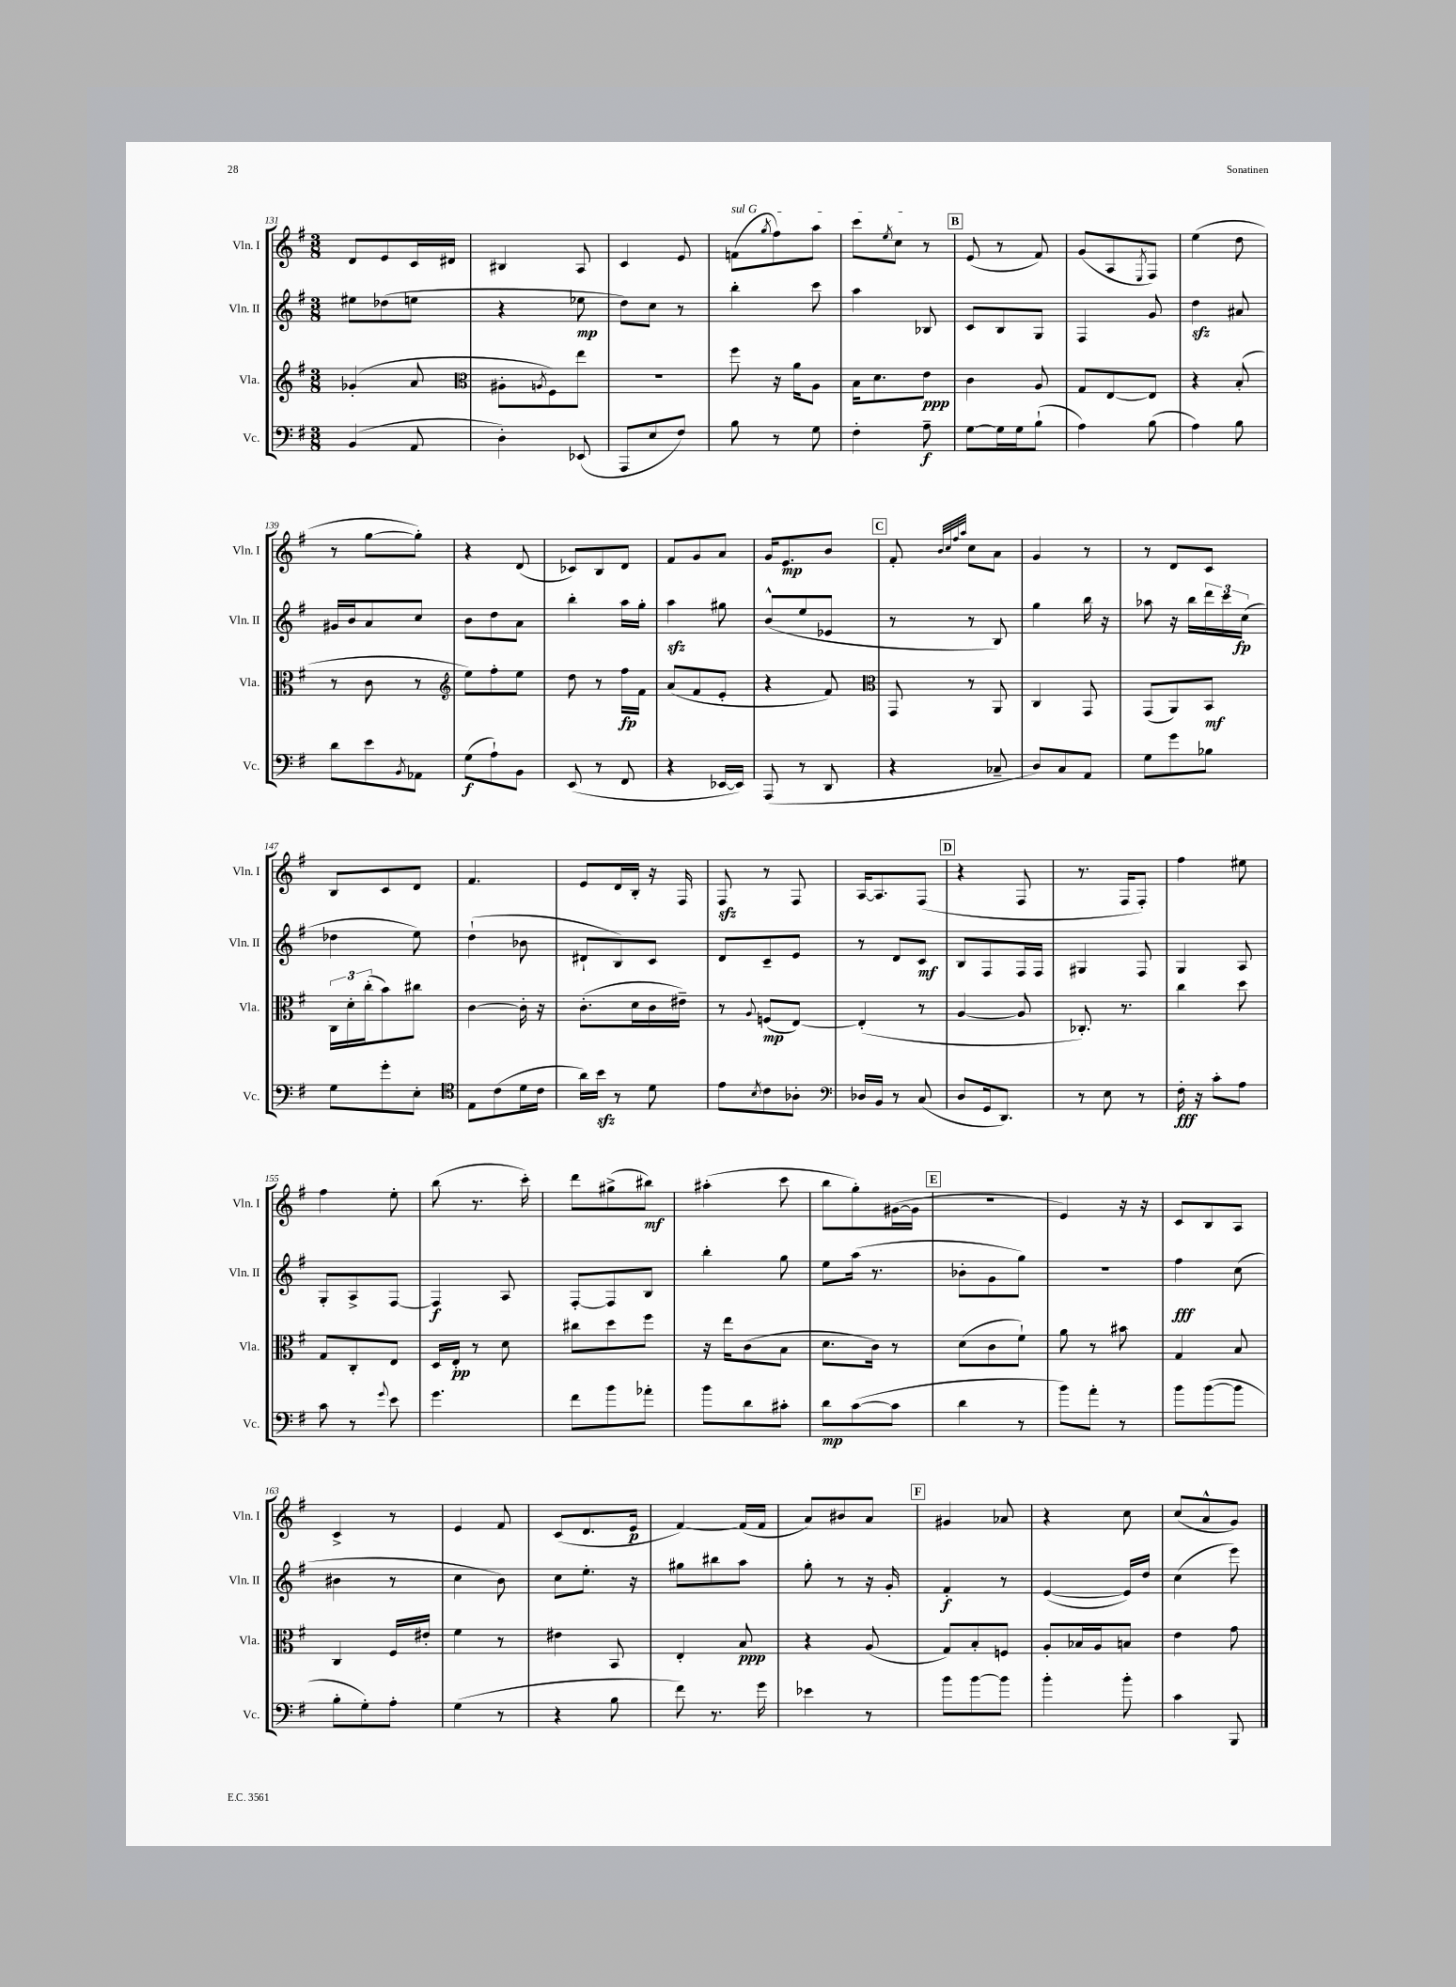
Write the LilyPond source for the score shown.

<<
\new StaffGroup <<
\new Staff = "s0" \with { instrumentName = "Vln. I" shortInstrumentName = "Vln. I" } {
    \clef treble \key g \major \numericTimeSignature \time 3/8
    d'8 e'8 c'16 dis'16 |
    bis4 a8 |
    c'4 e'8 |
    \once \override TextSpanner.bound-details.left.text = \markup { \italic "sul G" } f'8\startTextSpan( \acciaccatura { g''8 } fis''8) a''8 |
    c'''8 \acciaccatura { e''8 } c''8\stopTextSpan r8 |
    \mark \markup { \box "B" } e'8( r8 fis'8) |
    g'8( a8 \acciaccatura { e8 } fis8) |
    e''4( d''8 |
    r8 g''8~ g''8-.) |
    r4 d'8( |
    ces'8) b8 d'8 |
    fis'8 g'8 a'8 |
    g'16 e'8.\mp b'8 |
    \mark \markup { \box "C" } fis'8-. \grace { b'32 c''32 fis''32 a''32 } c''8 a'8 |
    g'4 r8 |
    r8 d'8 c'8 |
    b8 c'8 d'8 |
    fis'4. |
    e'8 d'16 b16-. r16 fis16 |
    fis8\sfz r8 fis8 |
    a16~ a8. fis8( |
    \mark \markup { \box "D" } r4 fis8 |
    r8. fis16 fis8-.) |
    fis''4 eis''8 |
    fis''4 e''8-. |
    b''8( r8. c'''16-.) |
    d'''8 gis''8->( bis''8\mf) |
    ais''4-.( c'''8 |
    b''8 g''8-.) gis'16~( gis'16 |
    \mark \markup { \box "E" } R4. |
    e'4) r16 r16 |
    c'8 b8 a8 |
    c'4-> r8 |
    e'4 fis'8 |
    c'8( d'8. e'16\p |
    fis'4~) fis'16( fis'16 |
    a'8) bis'8 a'8 |
    \mark \markup { \box "F" } gis'4 aes'8 |
    r4 c''8 |
    c''8( a'8-^ g'8) \bar "|." |
}
\new Staff = "s1" \with { instrumentName = "Vln. II" shortInstrumentName = "Vln. II" } {
    \clef treble \key g \major \numericTimeSignature \time 3/8
    eis''8 des''8( e''8 |
    r4 ees''8\mp |
    d''8) c''8 r8 |
    b''4-. c'''8 |
    a''4 bes8 |
    \mark \markup { \box "B" } c'8 b8 g8 |
    fis4 g'8 |
    d''4\sfz ais'8 |
    gis'16 b'16 a'8 c''8 |
    b'8 d''8 a'8 |
    b''4-. a''16 g''16-. |
    a''4\sfz gis''8 |
    b'8-^( e''8 ees'8 |
    \mark \markup { \box "C" } r8 r8 b8) |
    g''4 b''16 r16 |
    aes''8 r16 b''16 \tuplet 3/2 { d'''16 c'''16 c''16\fp( } |
    des''4 e''8) |
    d''4-!( bes'8 |
    dis'8-! b8) c'8 |
    d'8 c'8-- e'8 |
    r8 d'8 c'8\mf |
    \mark \markup { \box "D" } b8 fis8 fis16 fis16 |
    gis4 fis8 |
    g4 a8 |
    g8-. a8-> fis8~ |
    fis4\f a8 |
    fis8~-. fis8 b8 |
    b''4-. g''8 |
    e''8 a''16( r8. |
    \mark \markup { \box "E" } bes'8-. g'8 g''8) |
    R4. |
    fis''4\fff c''8( |
    bis'4 r8 |
    c''4 b'8) |
    c''8 e''8.-. r16 |
    gis''8 bis''8 a''8 |
    g''8-. r8 r16 g'16-. |
    \mark \markup { \box "F" } fis'4-.\f r8 |
    e'4~( e'16) d''16 |
    c''4( e'''8) \bar "|." |
}
\new Staff = "s2" \with { instrumentName = "Vla." shortInstrumentName = "Vla." } {
    \clef treble \key g \major \numericTimeSignature \time 3/8
    ges'4-.( a'8 |
    \clef alto ais8-. \acciaccatura { a8 } fis8) e''8 |
    R4. |
    fis''8 r16 a'16 a8 |
    b16 d'8. e'8\ppp |
    \mark \markup { \box "B" } c'4 a8 |
    g8 e8~ e8 |
    r4 b8-.( |
    r8 c'8 r8 |
    \clef treble e''8) fis''8-. e''8 |
    d''8 r8 fis''16\fp fis'16 |
    a'8( fis'8 e'8-. |
    r4 fis'8) |
    \mark \markup { \box "C" } \clef alto g,8 r8 a,8 |
    c4 g,8 |
    g,8( a,8) b,8\mf |
    \tuplet 3/2 { c16 d'16-. c''16-.( } b'8) cis''8 |
    c'4~ c'16-. r16 |
    c'8.-.( d'16 c'16 eis'16--) |
    r8 \appoggiatura { a8 } f8\mp( e8~) |
    e4-.( r8 |
    \mark \markup { \box "D" } a4~ a8 |
    ces8.-.) r8. |
    c''4 d''8 |
    g8 c8-. e8 |
    d16 e16-.\pp r8 d'8 |
    cis''8 d''8 fis''8 |
    r16 e''16 c'8( b8 |
    d'8. c'16) r8 |
    \mark \markup { \box "E" } d'8( c'8 fis'8-!) |
    a'8 r8 bis'8 |
    g4 b8 |
    c4 fis16 eis'16-. |
    fis'4 r8 |
    eis'4 b,8 |
    e4-. b8\ppp |
    r4 a8( |
    \mark \markup { \box "F" } g8) b8-. f8 |
    a8-. bes16 a16 b8 |
    e'4 g'8 \bar "|." |
}
\new Staff = "s3" \with { instrumentName = "Vc." shortInstrumentName = "Vc." } {
    \clef bass \key g \major \numericTimeSignature \time 3/8
    b,4( a,8 |
    d4-.) ees,8( |
    a,,8 e8 fis8) |
    b8 r8 g8 |
    fis4-. a8--\f |
    \mark \markup { \box "B" } g8~ g16 g16 b8-!( |
    a4) b8( |
    a4) b8 |
    d'8 e'8 \acciaccatura { b,8 } aes,8 |
    g8\f( a8-!) b,8 |
    e,8( r8 fis,8 |
    r4 ees,16~ ees,16) |
    a,,8( r8 d,8 |
    \mark \markup { \box "C" } r4 ces8-- |
    d8) c8 a,8 |
    g8 g'8 bes8 |
    g8 g'8-. e8-. |
    \clef tenor e8 c'8( d'16 c'16 |
    a'16) b'16\sfz r8 d'8 |
    e'8 \acciaccatura { b8 } c'8 aes8-. |
    \clef bass des16 b,16 r8 c8( |
    \mark \markup { \box "D" } d8 g,16 d,8.) |
    r8 e8 r8 |
    fis16-.\fff r16 c'8-. a8 |
    c'8 r8 \appoggiatura { g'8 } e'8 |
    g'4. |
    fis'8 b'8 aes'8-. |
    b'8 d'8 cis'8-. |
    d'8\mp c'8~( c'8 |
    \mark \markup { \box "E" } d'4 r8 |
    b'8) a'8-. r8 |
    b'8 b'8~( b'8 |
    b8-. g8-.) a8-. |
    g4( r8 |
    r4 b8 |
    fis'8) r8. g'16 |
    ees'4 r8 |
    \mark \markup { \box "F" } b'8 b'8~ b'8 |
    b'4-. b'8-. |
    c'4 b,,8 \bar "|." |
}
>>
>>
\layout { \context { \Score currentBarNumber = #131 } }
